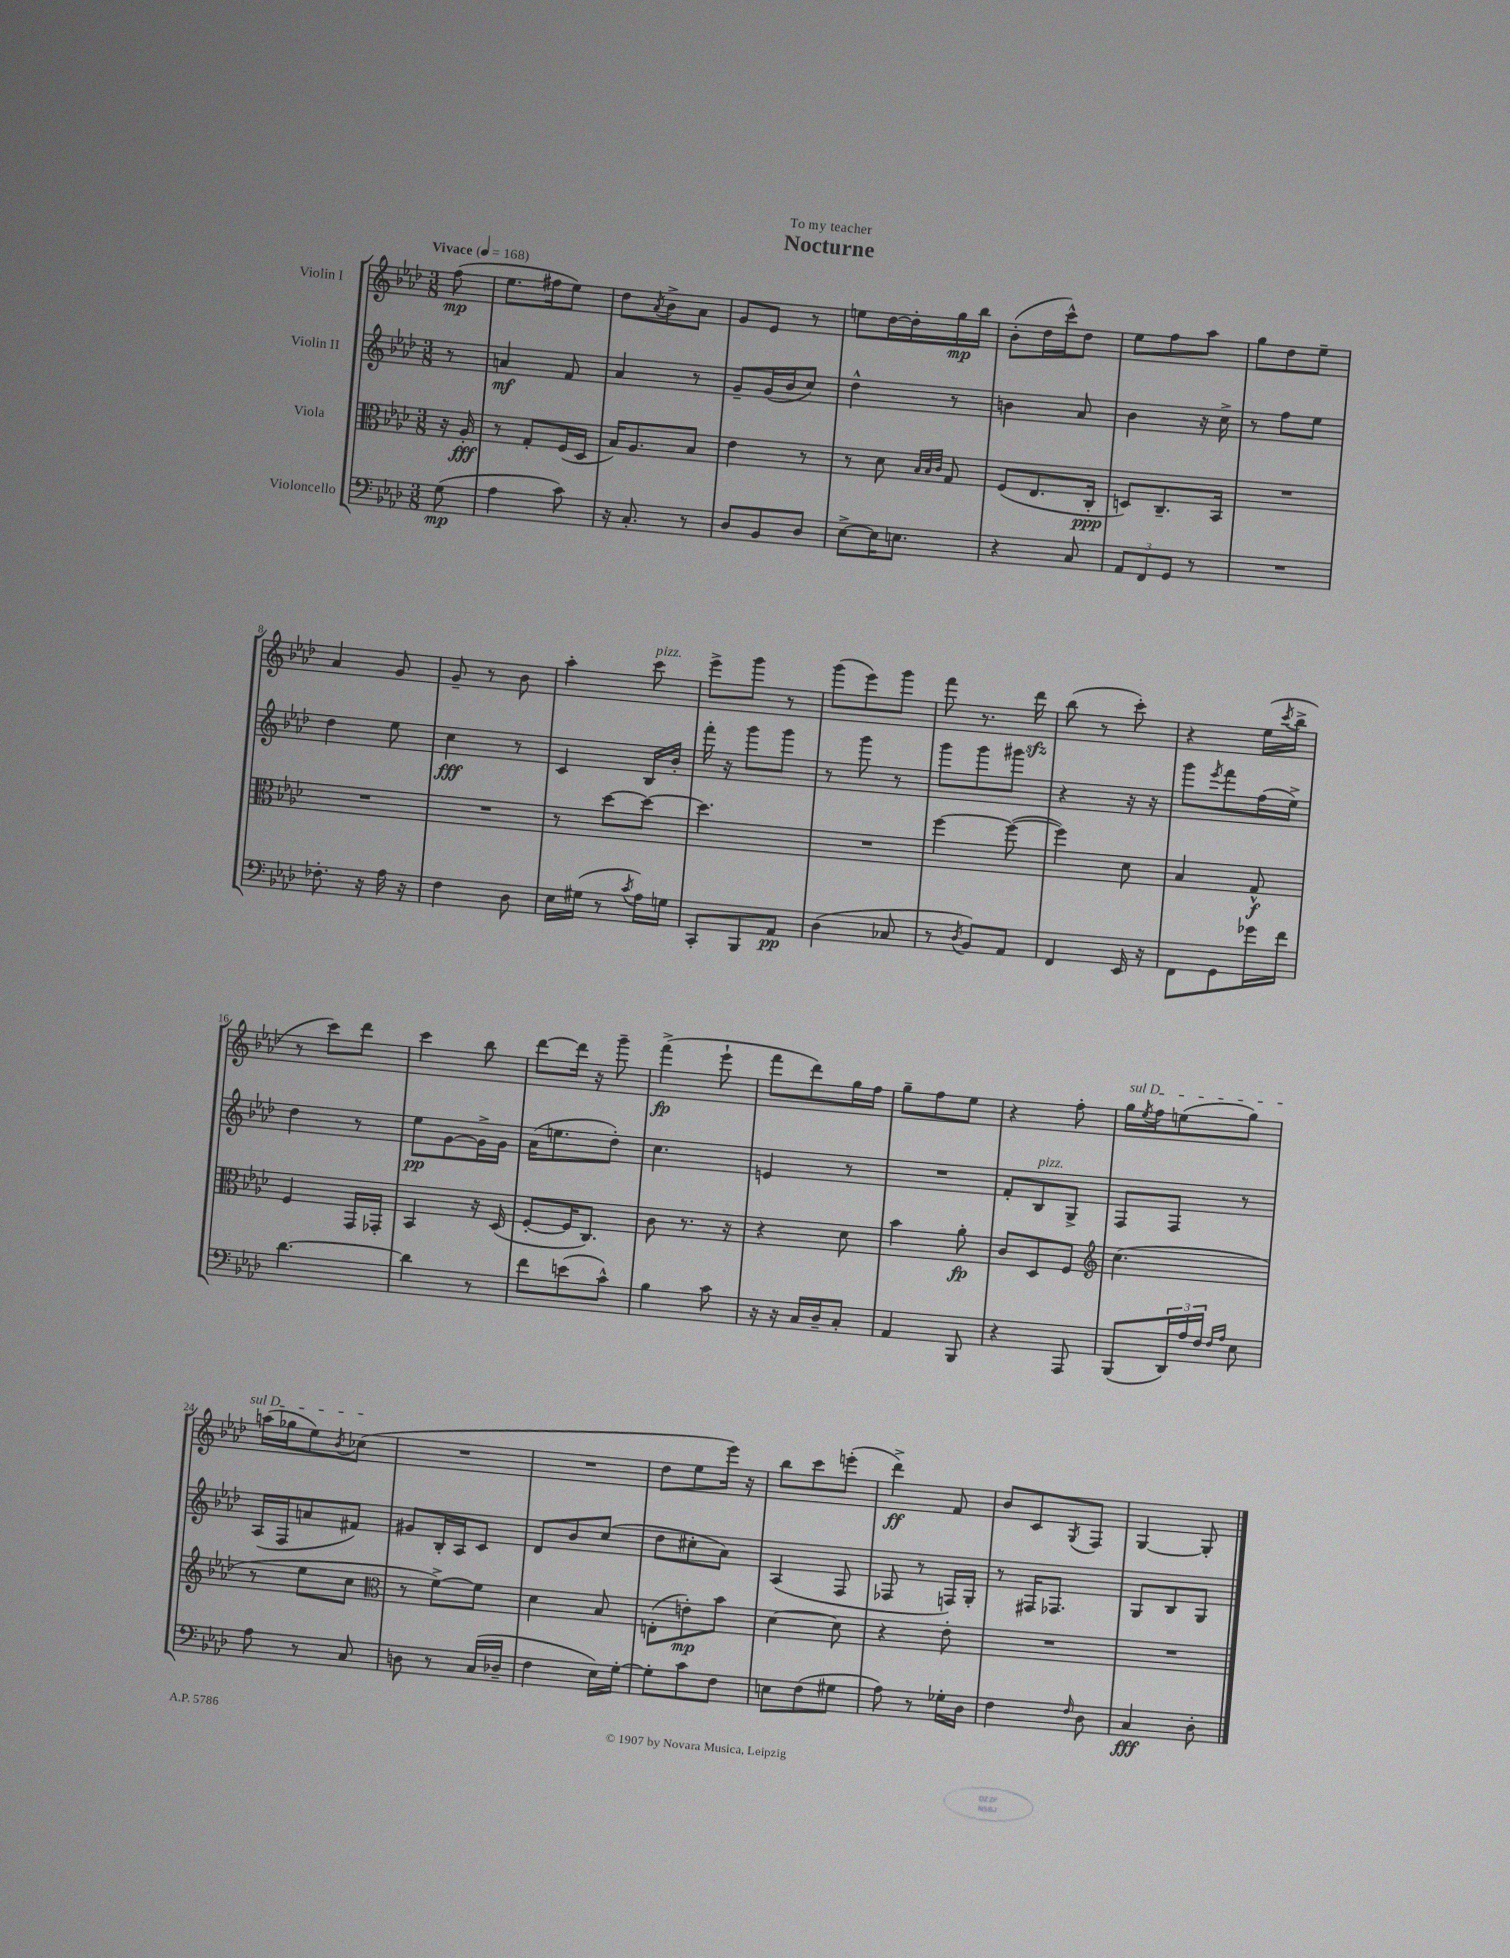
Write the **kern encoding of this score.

**kern	**dynam	**kern	**dynam	**kern	**dynam	**kern	**dynam
*part4	*part4	*part3	*part3	*part2	*part2	*part1	*part1
*staff4	*staff4	*staff3	*staff3	*staff2	*staff2	*staff1	*staff1
*I"Violoncello	*	*I"Viola	*	*I"Violin II	*	*I"Violin I	*
*clefF4	*	*clefC3	*	*clefG2	*	*clefG2	*
*k[b-e-a-d-]	*	*k[b-e-a-d-]	*	*k[b-e-a-d-]	*	*k[b-e-a-d-]	*
*M3/8	*	*M3/8	*	*M3/8	*	*M3/8	*
*MM168	*	*MM168	*	*MM168	*	*MM168	*
=	=	=	=	=	=	=	=
!	!	!	!	!	!	!LO:TX:a:B:t=Vivace	!
(8G\	mp	16r	.	8r	.	(8ff\	mp
.	.	16A-'/	fff	.	.	.	.
=1	=1	=1	=1	=1	=1	=1	=1
4A-\	.	8r	.	4an/	mf	8.ee-\L	.
.	.	8G'/L	.	.	.	.	.
.	.	.	.	.	.	16ff#X\k	.
8c\)	.	(16F/L	.	8f/	.	8ee-\J)	.
.	.	16D-/JJ	.	.	.	.	.
=2	=2	=2	=2	=2	=2	=2	=2
16r	.	16B-/KL)	.	4a-/	.	8dd-\L	.
8.C'/	.	8.A-/	.	.	.	.	.
.	.	.	.	.	.	8qa-/	.
.	.	.	.	.	.	8b-^\	.
8r	.	8B-/J	.	8r	.	8a-\J	.
=3	=3	=3	=3	=3	=3	=3	=3
8D-/L	.	4e-\	.	8g~/L	.	8g/L	.
8BB-/	.	.	.	(16g/L	.	8e-/J	.
.	.	.	.	16b-/J	.	.	.
8D-/J	.	8r	.	8cc/J)	.	8r	.
=4	=4	=4	=4	=4	=4	=4	=4
[8E-^\L	.	8r	.	4dd-^^\	.	8een\L	.
16E-\K]	.	8d-\	.	.	.	[16dd-\L	.
8.En\J	.	.	.	.	.	16dd-'\]	.
.	.	32qqB-/LLL	.	.	.	.	.
.	.	32qqB-/	.	.	.	.	.
.	.	32qqc/JJJ	.	.	.	.	.
.	.	8G/	.	8r	.	16gg\	mp
.	.	.	.	.	.	16bb-\JJ	.
=5	=5	=5	=5	=5	=5	=5	=5
4r	.	(8F/L	.	4bn\	.	(8b-'\L	.
.	.	8.E-/	.	.	.	16dd-\L	.
.	.	.	.	.	.	16ccc^^\J)	.
8C/	.	.	.	8a-/	.	8dd-\J	.
.	.	16C'/Jk	ppp	.	.	.	.
=6	=6	=6	=6	=6	=6	=6	=6
12AA-/L	.	8Dn/L)	.	4b-\	.	8ee-\L	.
12FF/	.	.	.	.	.	.	.
.	.	8.C~/	.	.	.	8ff\	.
12GG/J	.	.	.	.	.	.	.
8r	.	.	.	16r	.	8aa-\J	.
.	.	16BB-/Jk	.	16cc^\	.	.	.
=7	=7	=7	=7	=7	=7	=7	=7
4.r	.	4.r	.	8r	.	8gg\L	.
.	.	.	.	8ff\L	.	8dd-\	.
.	.	.	.	8ee-\J	.	8ee-~\J	.
!!LO:LB:g=z
=8	=8	=8	=8	=8	=8	=8	=8
8.F-X'\	.	4.r	.	4dd-\	.	4a-/	.
16r	.	.	.	.	.	.	.
16A-\	.	.	.	8ee-\	.	8g/	.
16r	.	.	.	.	.	.	.
=9	=9	=9	=9	=9	=9	=9	=9
4F\	.	4.r	.	4cc\	fff	8g~/	.
.	.	.	.	.	.	8r	.
8D-\	.	.	.	8r	.	8b-\	.
=10	=10	=10	=10	=10	=10	=10	=10
16E-\LL	.	8r	.	4c/	.	4aa-'\	.
(16G#X\JJ	.	.	.	.	.	.	.
8r	.	[8dd-\L	.	.	.	.	.
8qc/	.	.	.	.	.	.	.
!	!	!	!	!	!	!LO:TX:a:i:t=pizz.	!
16A-\LL)	.	8dd-\J_	.	16B-/LL	.	8ccc\	.
16Gn\JJ	.	.	.	16b-'/JJ	.	.	.
=11	=11	=11	=11	=11	=11	=11	=11
8CC'/L	.	4.dd-\]	.	16fff'\	.	8eee-^\L	.
.	.	.	.	16r	.	.	.
8BBB-/	.	.	.	8ggg\L	.	8ggg\J	.
8AA-/J	pp	.	.	8ggg\J	.	8r	.
=12	=12	=12	=12	=12	=12	=12	=12
(4D-\	.	4.r	.	8r	.	(8ggg\L	.
.	.	.	.	8ggg\	.	8eee-\)	.
8C-X/	.	.	.	8r	.	8ggg\J	.
=13	=13	=13	=13	=13	=13	=13	=13
8r	.	[4ff\	.	8ggg\L	.	8fff\	.
8qD-/	.	.	.	.	.	.	.
8BB-/L)	.	.	.	8ggg\	.	8.r	.
8AA-/J	.	(8ff\_	.	8ggg#X\J	.	.	.
.	.	.	.	.	.	16ddd-zz\	.
=14	=14	=14	=14	=14	=14	=14	=14
4FF/	.	4ff\])	.	4r	.	(8bb-\	.
.	.	.	.	.	.	8r	.
16EE-/	.	8d-\	.	16r	.	8ccc'\)	.
16r	.	.	.	16r	.	.	.
=15	=15	=15	=15	=15	=15	=15	=15
8FF\L	.	4B-/	.	8ggg\L	.	4r	.
.	.	.	.	8qeee-/	.	.	.
8GG\	.	.	.	8fff\	.	.	.
16g-X\L	.	8G^^/	f	(16ff\L	.	(16ee-\LL	.
.	.	.	.	.	.	8qccc/	.
16f\JJ	.	.	.	16ee-^\JJ)	.	16bb-^\JJ	.
!!LO:LB:g=z
=16	=16	=16	=16	=16	=16	=16	=16
[4.d-\	.	4F/	.	4dd-\	.	8r	.
.	.	.	.	.	.	8ccc\L)	.
.	.	16GG/LL	.	8r	.	8ddd-\J	.
.	.	16GG-X'/JJ	.	.	.	.	.
=17	=17	=17	=17	=17	=17	=17	=17
4d-\]	.	4BB-/	.	8ee-\L	pp	4ccc\	.
.	.	.	.	[8g\	.	.	.
8r	.	16r	.	16g^\L]	.	8bb-\	.
.	.	(16D-/	.	16g\JJ	.	.	.
=18	=18	=18	=18	=18	=18	=18	=18
8f\L	.	[8F'/L	.	(16a-\KL	.	[8ddd-\L	.
.	.	.	.	8.een\	.	.	.
(8en\	.	16F/K]	.	.	.	16ddd-\Jk]	.
.	.	8.C/J)	.	.	.	16r	.
8c^^\J)	.	.	.	8dd-'\J)	.	8ggg~\	.
=19	=19	=19	=19	=19	=19	=19	=19
4B-\	.	8c\	.	4.cc\	.	(4fff^\	fp
.	.	8.r	.	.	.	.	.
8c\	.	.	.	.	.	8eee-`\	.
.	.	16r	.	.	.	.	.
=20	=20	=20	=20	=20	=20	=20	=20
16r	.	4r	.	4en/	.	8fff\L	.
16r	.	.	.	.	.	.	.
16C/LL	.	.	.	.	.	8ddd-\)	.
16D-~/J	.	.	.	.	.	.	.
8C'/J	.	8d-\	.	8r	.	16gg\L	.
.	.	.	.	.	.	16ff\JJ	.
=21	=21	=21	=21	=21	=21	=21	=21
4AA-/	.	4b-\	.	4.r	.	8gg~\L	.
.	.	.	.	.	.	8ff\	.
8BBB-/	.	8a-'\	fp	.	.	8ee-\J	.
=22	=22	=22	=22	=22	=22	=22	=22
4r	.	8c/L	.	8f'/L	.	4r	.
!	!	!	!	!LO:TX:a:i:t=pizz.	!	!	!
.	.	8D-/	.	8B-/	.	.	.
8AAA-/	.	8F/J	.	8G^/J	.	8ff'\	.
=23	=23	=23	=23	=23	=23	=23	=23
*	*	*clefG2	*	*	*	*	*
!	!	!	!	!	!	!LO:TX:a:i:t=sul D	!
(8BBB-/L	.	(4.cc\	.	8F/L	.	16gg\LL	.
.	.	.	.	.	.	8qee-/	.
.	.	.	.	.	.	16ff\J	.
24DD-/L)	.	.	.	8F/J	.	(8een\	.
24A-/	.	.	.	.	.	.	.
24F/JJ	.	.	.	.	.	.	.
16qqF/LL	.	.	.	.	.	.	.
16qqA-/JJ	.	.	.	.	.	.	.
8E-\	.	.	.	8r	.	8gg\J)	.
!!LO:LB:g=z
=24	=24	=24	=24	=24	=24	=24	=24
8A-\	.	8r	.	(16A-/LL	.	(16aan\LL	.
.	.	.	.	16F/J	.	16gg-X\J	.
8r	.	8ee-\L	.	8an/	.	8ee-\)	.
.	.	.	.	.	.	8qb-/	.
8C/	.	8cc\J	.	8f#X/J)	.	(8cc-X\J	.
=25	=25	=25	=25	=25	=25	=25	=25
*	*	*clefC3	*	*	*	*	*
8Dn\	.	8r	.	8g#X/L	.	4.r	.
8r	.	[8f^\L)	.	16B-'/L	.	.	.
.	.	.	.	16A-/J	.	.	.
(16C/LL	.	8f\J]	.	8c/J	.	.	.
16D-X~/JJ	.	.	.	.	.	.	.
=26	=26	=26	=26	=26	=26	=26	=26
4F\	.	4d-\	.	8d-/L	.	4.r	.
.	.	.	.	8b-/	.	.	.
16E-\LL)	.	8B-/	.	(8cc/J	.	.	.
[16G'\JJ	.	.	.	.	.	.	.
=27	=27	=27	=27	=27	=27	=27	=27
8G'\L]	.	(8En'\L	.	8dd-\L	.	8dd-\L	.
8c\	.	8en'\)	mp	8cc#X'\	.	8ee-\	.
8F\J	.	8b-\J	.	8a-\J)	.	16eee-\Jk)	.
.	.	.	.	.	.	16r	.
=28	=28	=28	=28	=28	=28	=28	=28
8En\L	.	[4d-\	.	(4A-/	.	8bb-\L	.
(8F\	.	.	.	.	.	8ccc\	.
8G#X\J	.	8d-\]	.	8F/	.	(8eeen'\J	.
=29	=29	=29	=29	=29	=29	=29	=29
8A-\)	.	4r	.	8F-X/	.	4ddd-^\)	ff
8r	.	.	.	8r	.	.	.
16G-X'\LL	.	8e-'\	.	16Fn/LL)	.	8f/	.
16D-\JJ	.	.	.	16G'/JJ	.	.	.
=30	=30	=30	=30	=30	=30	=30	=30
4F\	.	4.r	.	8r	.	8b-/L	.
.	.	.	.	16F#X/KL	.	8c/	.
.	.	.	.	8.F-X/J	.	.	.
16qqF/	.	.	.	.	.	8qG/	.
8D-\	.	.	.	.	.	8F/J	.
=31	=31	=31	=31	=31	=31	=31	=31
4C/	fff	4.r	.	8G/L	.	[4G/	.
.	.	.	.	8B-/	.	.	.
8D-'\	.	.	.	8G/J	.	8G'/]	.
==	==	==	==	==	==	==	==
*-	*-	*-	*-	*-	*-	*-	*-
